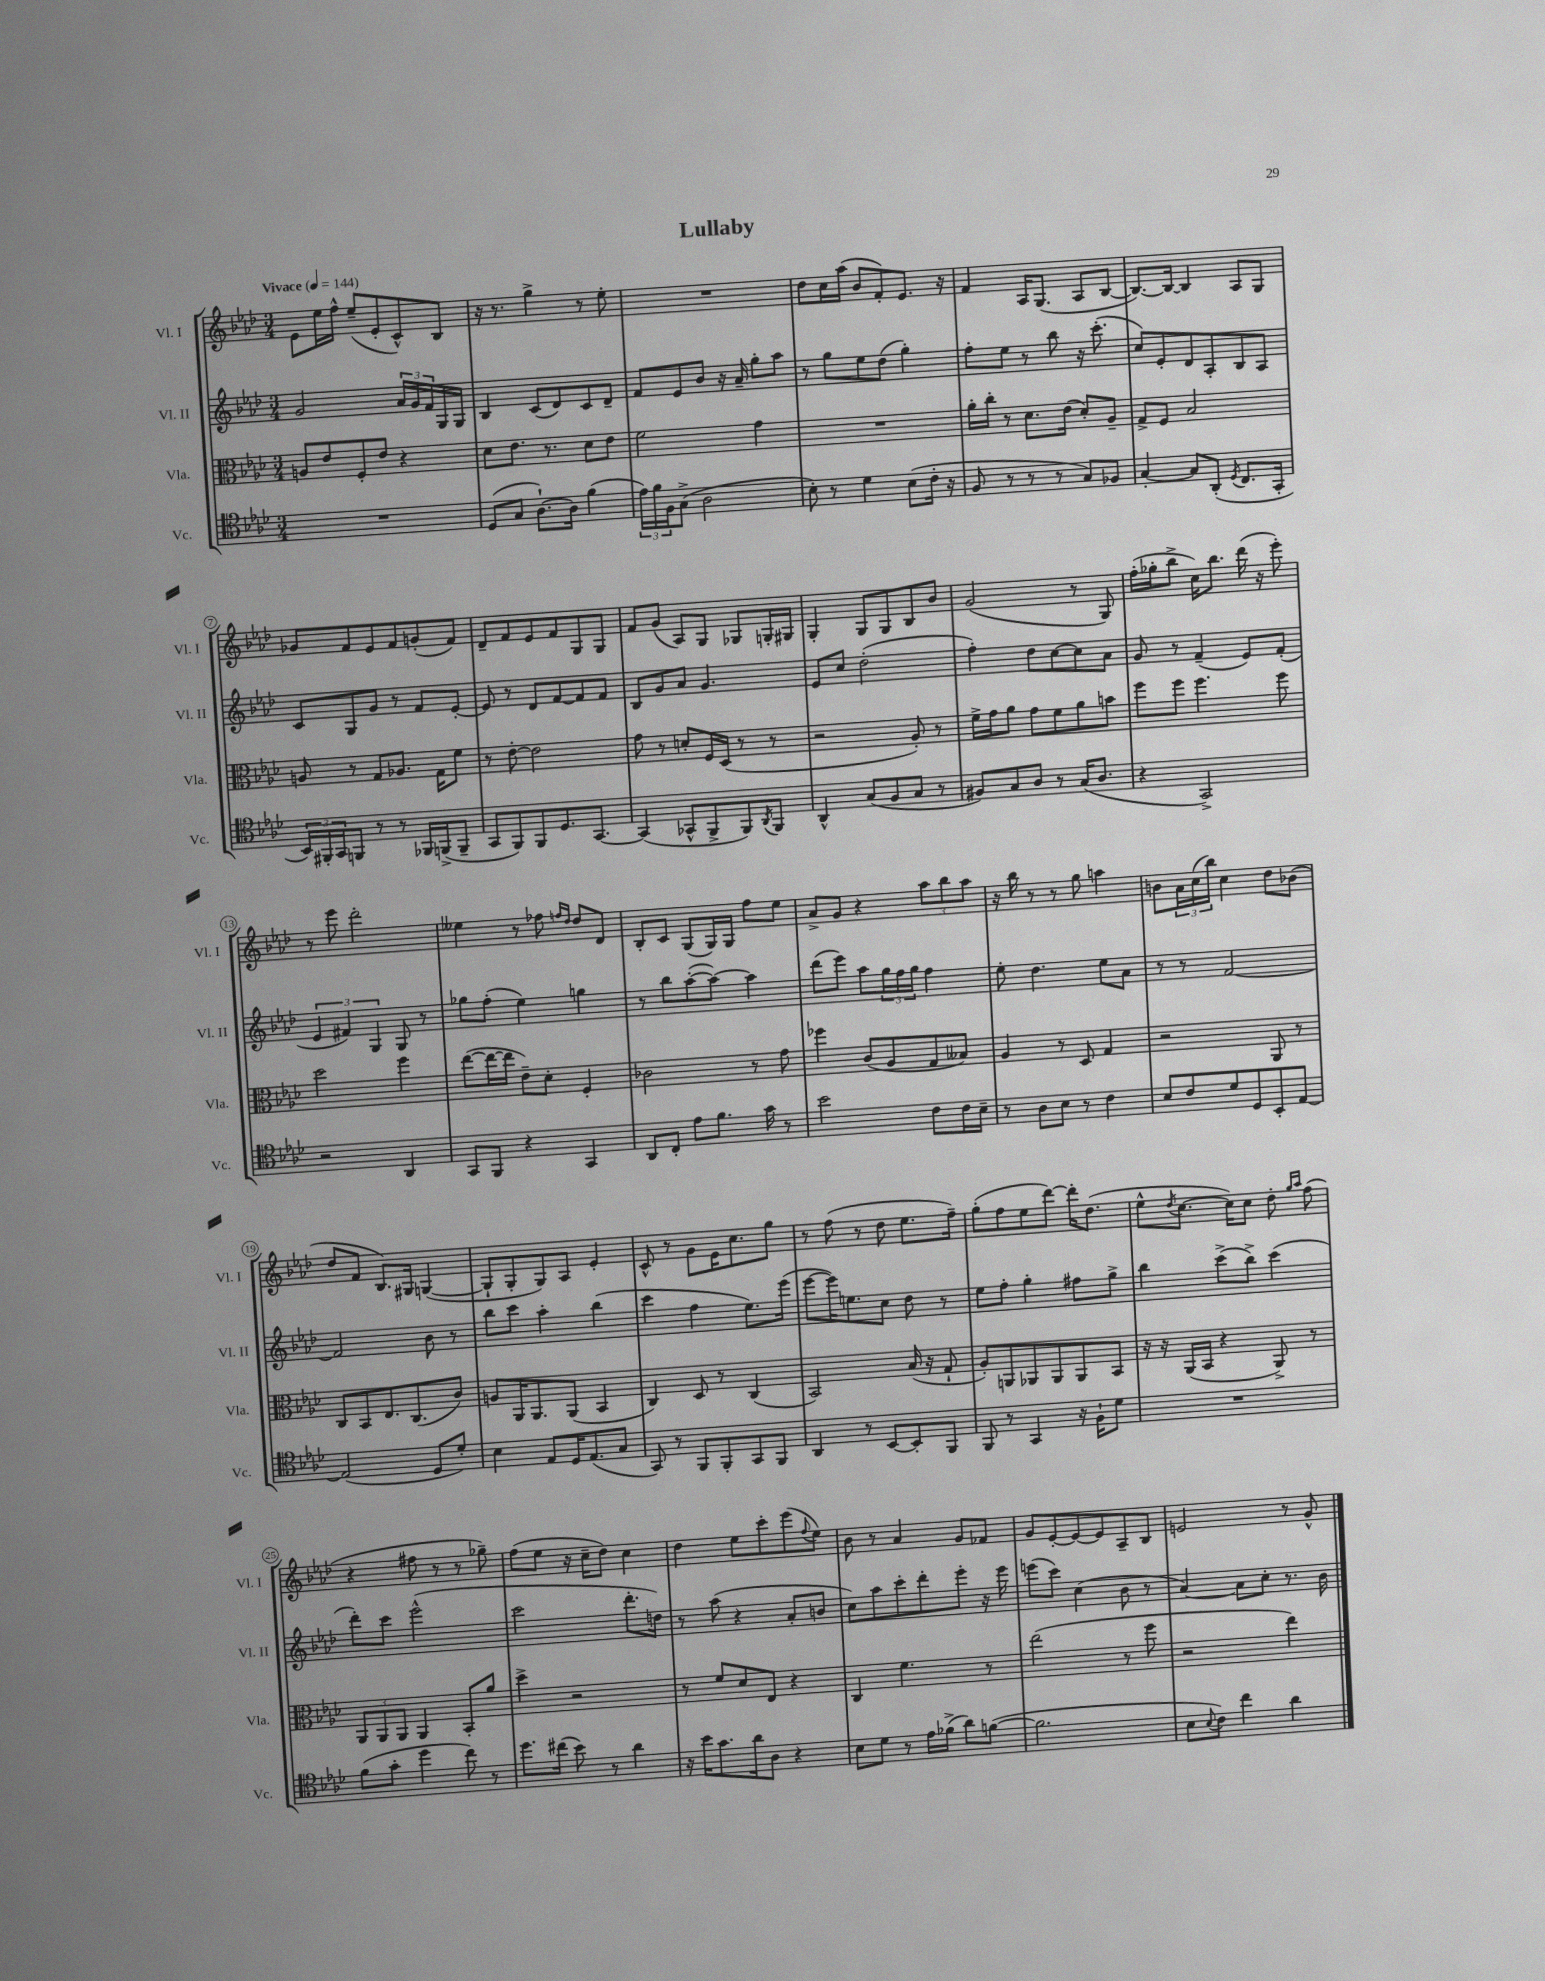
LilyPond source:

\header { title = "Lullaby" }
<<
\new StaffGroup <<
\new Staff = "s0" \with { instrumentName = "Vl. I" shortInstrumentName = "Vl. I" } {
    \clef treble \key aes \major \numericTimeSignature \time 3/4 \tempo "Vivace" 4 = 144
    ees'8 ees''16 f''16-^ ees''8--( ees'8-. c'8-^) bes8 |
    r16 r8. g''4-> r8 ees''8-. |
    R2. |
    des''8 c''16 aes''16( bes'8 f'8-.) ees'8. r16 |
    f'4 aes16 g8.( aes8 bes8~ |
    bes8.~) bes16~ bes4 aes8 g8 |
    ges'8 f'8 ees'8 f'8 g'8-.( f'8) |
    des'8-- f'8 ees'8 f'8 g8 g8 |
    f'8 g'8( aes8) g8 ges8 g16-. gis16 |
    g4-. g8 g8 bes8 bes'8 |
    g'2( r8 g8) |
    f''16-.( ges''16-. bes''8-> c''16) bes''8. des'''16( r16 ees'''8-.) |
    r8 ees'''8 des'''2-. |
    eeses''4 r8 fes''8 \grace { f''16 des''16 } des''8 des'8 |
    bes8-. c'8 g8( g16) g16 f''8 ees''8 |
    aes'8-> g'8 r4 \tuplet 3/2 { aes''8 bes''8 aes''8 } |
    r16 bes''16 r8 r8 g''8 a''4 |
    b'8 \tuplet 3/2 { aes'16 c''16( bes''16) } c''4 des''8 bes'8( |
    des''8 f'8 bes8.) gis16 g4~( |
    g8-! g8-. g8) aes8 ees'4-. |
    c'8-^ r8 g'8 ees'16 c''8. g''8 |
    r8 f''8( r8 des''8 ees''8. f''16--) |
    g''8-.( f''8 ees''8 des'''8~) des'''16-. des''8.( |
    ees''8-^ \acciaccatura { des''8 } c''8.~ c''16) c''8 des''8-. \grace { g''16 aes''16 } f''8( |
    r4 fis''8 r8 r8 ges''8--) |
    f''8( ees''8 r16 c''16-- des''8) c''4 |
    des''4 ees''8 c'''8-. ees'''8( \appoggiatura { f''8 } ees''8) |
    bes'8 r8 aes'4 g'8 fes'8 |
    g'8 ees'8~-. ees'8~ ees'8 aes8-- bes8 |
    e'2 r8 g'8-^ \bar "|." |
}
\new Staff = "s1" \with { instrumentName = "Vl. II" shortInstrumentName = "Vl. II" } {
    \clef treble \key aes \major \numericTimeSignature \time 3/4
    g'2 \tuplet 3/2 { aes'16 g'16 f'16 } g16 g16 |
    bes4 c'8( des'8) c'8 des'8-- |
    f'8 ees'8 bes'8 r16 aes'16-- g''8-. aes''8 |
    r8 g''8 ees''8 des''8( g''4-.) |
    f''8-. ees''8 r8 bes''8 r16 c'''8.-.( |
    c''8) ees'8-. des'8 aes8-. bes8 aes8 |
    c'8 g8 g'8 r8 f'8 ees'8~-. |
    ees'8 r8 des'8 f'8~ f'8 f'8 |
    bes8 g'8 aes'8 g'4. |
    ees'8 c''8 des''2-.( |
    f''4-.) des''8 c''8~ c''8 aes'8 |
    g'8 r8 f'4--( ees'8) f'8-.( |
    \tuplet 3/2 { ees'4 fis'4) g4 } g8 r8 |
    ges''8 f''8-.( ees''4) g''4 |
    r8 bes''8 aes''8~-.( aes''8~) aes''4 |
    des'''8( ees'''8) aes''8 \tuplet 3/2 { g''16 f''16 g''16 } f''4 |
    ees''8-. des''4. ees''8 aes'8 |
    r8 r8 f'2~ |
    f'2 bes'8 r8 |
    bes''8 c'''8 aes''4-. bes''4( |
    c'''4 f''4 ees''8.) ees'''16( |
    ees'''8~ ees'''16) e''8. c''8 des''8 r8 |
    ees''8 f''8-. g''4-. fis''8 g''8-> |
    bes''4 c'''8->( bes''8->) c'''4( |
    des'''8-.) c'''8 ees'''2-^( |
    c'''2 des'''8.-. d''16) |
    r8 aes''8( r4 aes'8-. b'8 |
    c''8) aes''8 c'''8-. des'''8-. ees'''8-. r16 ees'''16 |
    e'''8( c'''8) c''4( bes'8 r8 |
    aes'4~) aes'8 c''8-. r8. bes'16 \bar "|." |
}
\new Staff = "s2" \with { instrumentName = "Vla." shortInstrumentName = "Vla." } {
    \clef alto \key aes \major \numericTimeSignature \time 3/4
    a8 ees'8 f8-. ees'8 r4 |
    des'8 ees'8. r8. des'8 ees'8 |
    f'2 g'4 |
    R2. |
    aes'16-. c''16-. r8 des'8. ees'16( des'8-.) aes8-- |
    g8-> f8 bes2 |
    a8 r8 g8 aes8. g16 f'8 |
    r8 ees'8~-. ees'2 |
    g'8 r8 d'8-. f16 des16( r8 r8 |
    r2 aes8-.) r8 |
    f'16-> g'16 aes'8 g'8 f'8 aes'8 b'8 |
    f''8 f''8 f''4. f''8 |
    des''2 f''4 |
    ees''8~( ees''16~ ees''16 ees'8--) des'8-. f4-. |
    ces'2 r8 g'8 |
    fes''4 c'8( aes8 g8 beses8) |
    aes4 r8 des8 g4 |
    r2 aes,8 r8 |
    c8 bes,8 ees8. c8.( c'8) |
    a8 aes,16 aes,8. aes,8( bes,4 |
    c4) des8 r8 c4( |
    bes,2) bes16( r16 g8-! |
    aes8-.) a,8 aes,8 aes,8 aes,8 bes,8 |
    r16 r16 aes,16( bes,16 r4 aes,8->) r8 |
    \tuplet 3/2 { aes,8 aes,8 aes,8 } aes,4 bes,8-. aes'8 |
    des''4-> r2 |
    r8 f'8 des'8 ees8 r4 |
    c4 f'4. r8 |
    ees''2( r8 f''8 |
    r2 ees''4) \bar "|." |
}
\new Staff = "s3" \with { instrumentName = "Vc." shortInstrumentName = "Vc." } {
    \clef tenor \key aes \major \numericTimeSignature \time 3/4
    R2. |
    des8( g8 aes8.~-!) aes16 f'4( |
    \tuplet 3/2 { ees'16) f'16 f16 } g8->( aes2 |
    bes8-.) r8 des'4 bes8( c'16-. r16 |
    f8 r8 r8 r8 g8) fes8 |
    g4~-. g8 aes,8-.( \acciaccatura { des8 } c8. g,16-. |
    \tuplet 3/2 { bes,16) fis,16-. g,16 } f,8 r8 r8 fes,16 f,16->( f,8-- |
    g,8 f,8) f,8 des8. g,8.~ |
    g,4( ges,8-^ f,8-> f,8) \acciaccatura { aes,8 } f,8 |
    aes,4-^ g8( f8 g8 r8 |
    fis8) g8 aes8 r8 g16( aes8. |
    r4 g,2->) |
    r2 aes,4 |
    g,8 f,8 r4 g,4 |
    aes,8 c8-. ees'8 f'8. g'16 r8 |
    bes'2 c'8 c'16 bes16-- |
    r8 aes8 bes8 r8 c'4 |
    bes8 c'8 des'8 des8 bes,8-. ees8~ |
    ees2( des8 des'8-.) |
    bes4 ees8 des16 ees8.( g8 |
    g,8) r8 f,8 f,8-. g,8 f,8 |
    aes,4 r8 bes,8~ bes,8-. f,8 |
    f,8 r8 g,4 r16 f16-! des'8 |
    R2. |
    f'8( g'8-. des''4 c''8) r8 |
    des''8. cis''16( bes'8) r8 aes'4 |
    r16 bes'16 g'8. aes'16 aes8 r4 |
    bes8 des'8 r8 ees'16 fes'16->( aes'8) f'8~( |
    f'2. |
    bes8 \appoggiatura { bes8 } c'8) c''4 aes'4 \bar "|." |
}
>>
>>
\layout { \context { \Score \override BarNumber.stencil = #(make-stencil-circler 0.1 0.3 ly:text-interface::print) } }
